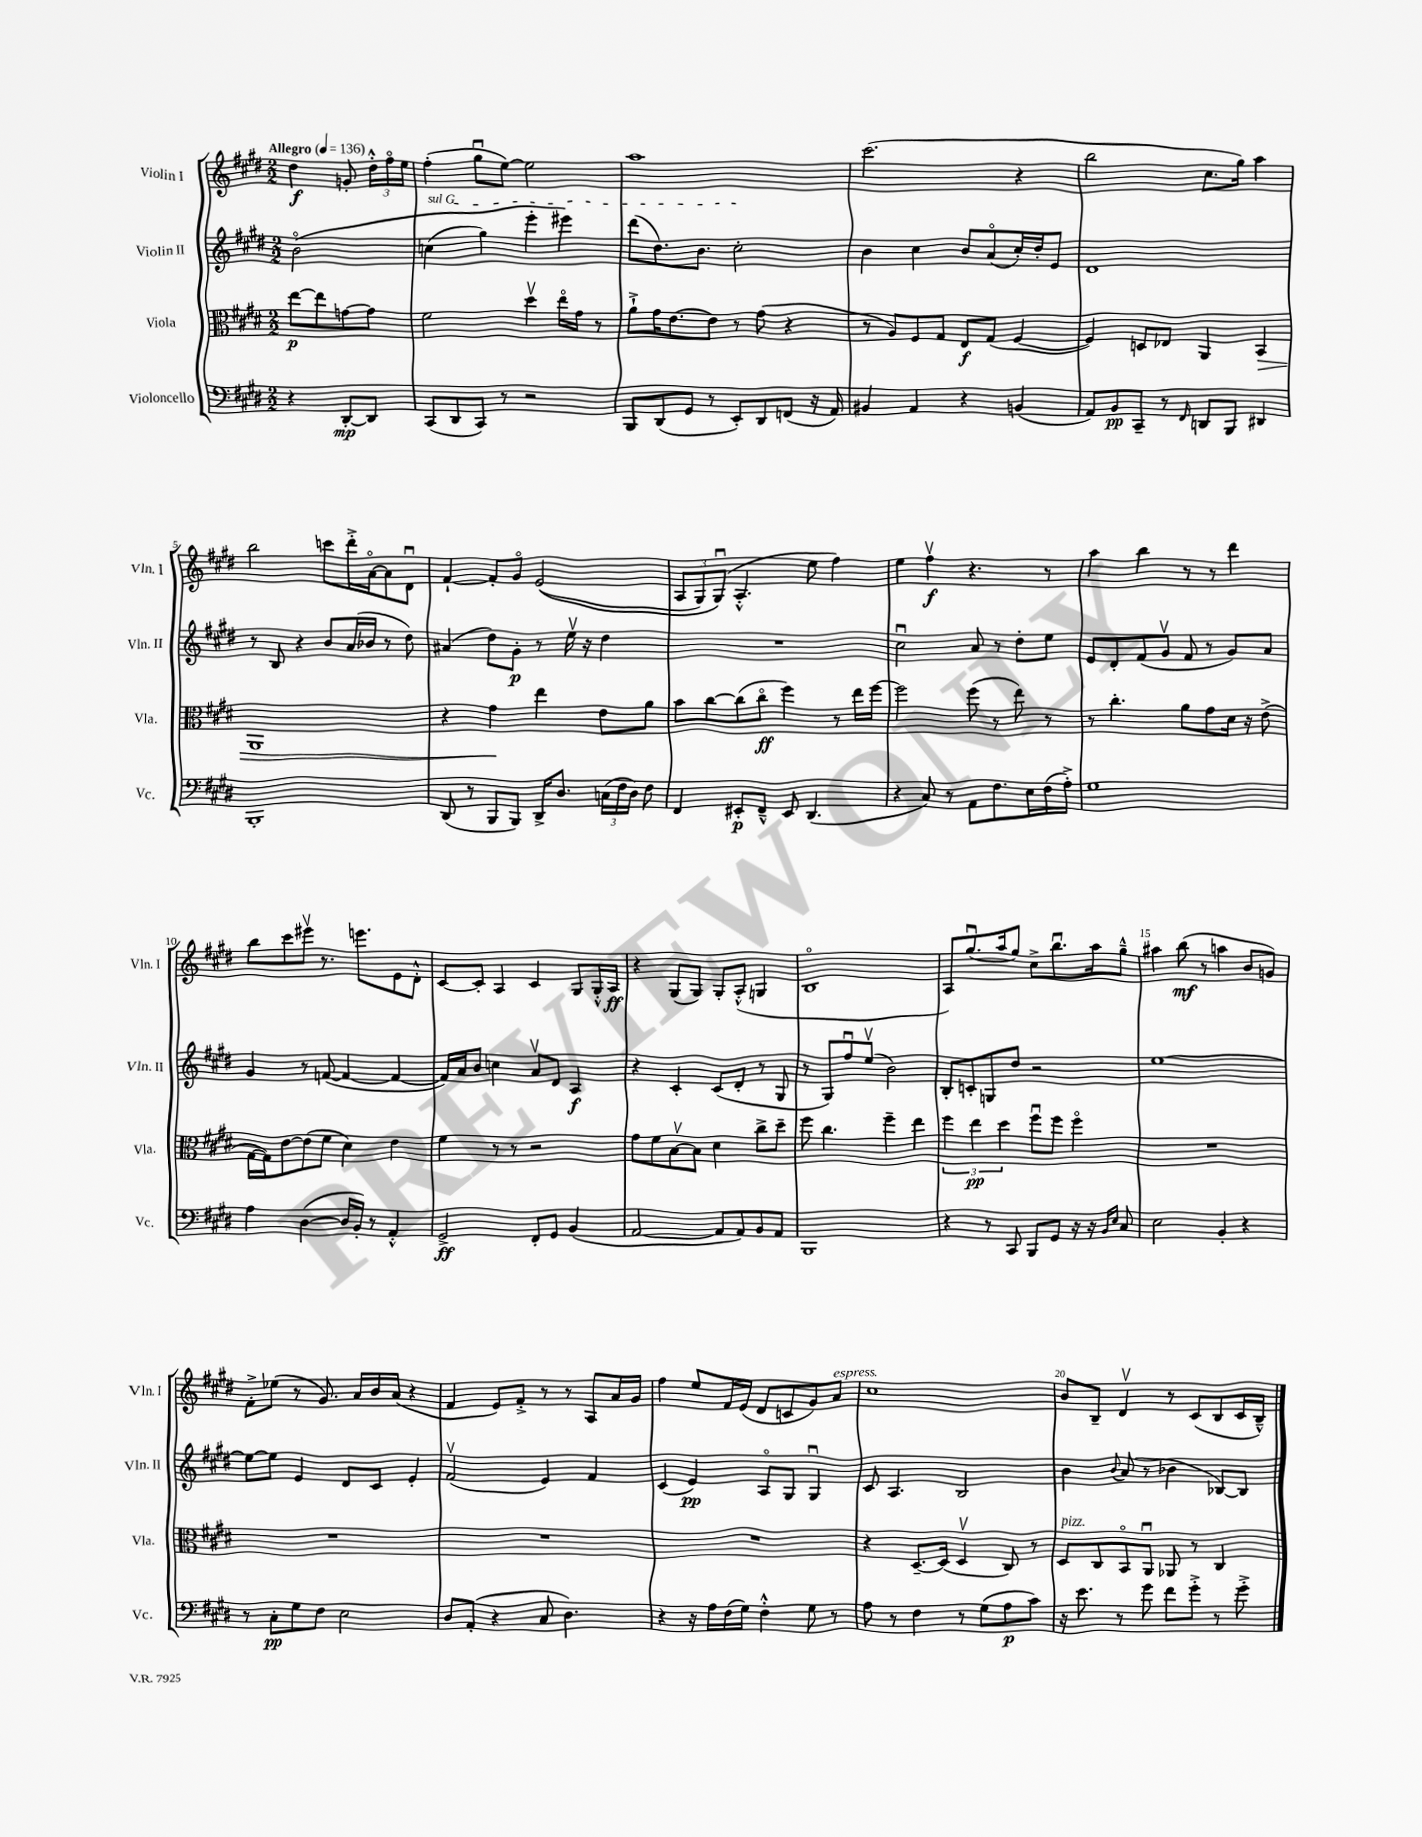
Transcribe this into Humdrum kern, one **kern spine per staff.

**kern	**dynam	**kern	**dynam	**kern	**dynam	**kern	**dynam
*part4	*part4	*part3	*part3	*part2	*part2	*part1	*part1
*staff4	*staff4	*staff3	*staff3	*staff2	*staff2	*staff1	*staff1
*I"Violoncello	*	*I"Viola	*	*I"Violin II	*	*I"Violin I	*
*I'Vc.	*	*I'Vla.	*	*I'Vln. II	*	*I'Vln. I	*
*clefF4	*	*clefC3	*	*clefG2	*	*clefG2	*
*k[f#c#g#d#]	*	*k[f#c#g#d#]	*	*k[f#c#g#d#]	*	*k[f#c#g#d#]	*
*M2/2	*	*M2/2	*	*M2/2	*	*M2/2	*
*MM136	*	*MM136	*	*MM136	*	*MM136	*
=	=	=	=	=	=	=	=
!	!	!	!	!	!	!LO:TX:a:B:t=Allegro	!
4r	.	[8ee\L	p	(2b\	.	4dd#\	f
.	.	8ee\]	.	.	.	.	.
[8DD#'/L	mp	[8gn\	.	.	.	8gn'/	.
8DD#/J]	.	8g\J]	.	.	.	24dd#'^^\LL	.
.	.	.	.	.	.	24ff#\	.
.	.	.	.	.	.	24ee\JJ	.
=1	=1	=1	=1	=1	=1	=1	=1
!	!	!	!	!LO:TX:a:i:t=sul G	!	!	!
(8CC#/L	.	2f#\	.	(4ccn\	.	(4ff#'\	.
8DD#/	.	.	.	.	.	.	.
8CC#/J)	.	.	.	4gg#\)	.	8gg#u\L	.
8r	.	.	.	.	.	[8ee\J)	.
2r	.	4dd#v\	.	4eee'\	.	2ee\]	.
.	.	16ee\LL	.	4eee#X\)	.	.	.
.	.	16g#\JJ	.	.	.	.	.
.	.	8r	.	.	.	.	.
=2	=2	=2	=2	=2	=2	=2	=2
8BBB/L	.	8a`^\L	.	(8ddd#\L	.	1aa	.
(8DD#/	.	16g#\K	.	8.dd#\)	.	.	.
.	.	[8.e\	.	.	.	.	.
8GG#/J	.	.	.	.	.	.	.
.	.	.	.	8.b\J	.	.	.
8r	.	8e\J]	.	.	.	.	.
8EE'/L)	.	8r	.	2cc#'\	.	.	.
8DD#/	.	(8g#\	.	.	.	.	.
(8FFn/J	.	4r	.	.	.	.	.
16r	.	.	.	.	.	.	.
16AA/)	.	.	.	.	.	.	.
=3	=3	=3	=3	=3	=3	=3	=3
4BB#X/	.	8r	.	4b\	.	(2.ccc#\	.
.	.	8A/L)	.	.	.	.	.
4AA/	.	8F#/	.	4cc#\	.	.	.
.	.	8G#/J	.	.	.	.	.
4r	.	8E/L	f	8b/L	.	.	.
.	.	(8G#/J	.	(8a/	.	.	.
(4BBn/	.	[4F#/	.	16cc#'/L)	.	4r	.
.	.	.	.	16dd#'/J	.	.	.
.	.	.	.	8e/J	.	.	.
=4	=4	=4	=4	=4	=4	=4	=4
8AA/L)	.	4F#/])	.	1d#	.	2bb\	.
8BB/	pp	.	.	.	.	.	.
8CC#~/J	.	8Dn/L	.	.	.	.	.
8r	.	8E-X/J	.	.	.	.	.
16qqFF#/	.	.	.	.	.	.	.
8DDn/L	.	4AA/	.	.	.	8.cc#\L	.
8BBB/J	.	.	.	.	.	.	.
.	.	.	.	.	.	16gg#\Jk)	.
!	!	!	!LO:HP:b	!	!	!	!
4DD#X/	.	4BB/	>	.	.	4aa\	.
!!LO:LB:g=z
=5	=5	=5	=5	=5	=5	=5	=5
1BBB'	.	1AA	.	8r	.	2bb\	.
.	.	.	.	8B/	.	.	.
.	.	.	.	4r	.	.	.
.	.	.	.	8b/L	.	8cccn\L	.
.	.	.	.	(16a/L	.	16ddd#'^\L	.
.	.	.	.	16b-X/JJ	.	[16a\J	.
.	.	.	.	8r	.	8a\]	.
.	.	.	.	8dd#\)	.	8d#u\J	.
=6	=6	=6	=6	=6	=6	=6	=6
(8DD#/	.	4r	.	(4a#X/	.	[4f#`/	.
8r	.	.	.	.	.	.	.
8BBB/L	.	4g#\	.	8dd#\L)	.	8f#'/L]	.
8BBB/J)	.	.	.	8g#'\J	p	8g#/J	.
16DD#^/KL	.	4ee\	]	8r	.	((2e/	.
8.D#/J	.	.	.	.	.	.	.
.	.	.	.	16eev\	.	.	.
.	.	.	.	16r	.	.	.
(24Cn\LL	.	8e\L	.	4dd#\	.	.	.
24F#\	.	.	.	.	.	.	.
24D#\JJ)	.	.	.	.	.	.	.
8F#\	.	8a\J	.	.	.	.	.
=7	=7	=7	=7	=7	=7	=7	=7
4FF#/	.	8b\L	.	1r	.	12A/L	.
.	.	.	.	.	.	12G#/)	.
.	.	[8cc#\	.	.	.	.	.
.	.	.	.	.	.	(12G#u/J)	.
8EE#X'/L	p	(8cc#\]	.	.	.	4.A'^^/	.
8FF#~^^/J	.	8cc#\J	ff	.	.	.	.
8EE#/	.	4ff#\)	.	.	.	.	.
(4.DD#/	.	.	.	.	.	8ee\	.
.	.	8r	.	.	.	4ff#\)	.
.	.	16ee\LL	.	.	.	.	.
.	.	[16ff#\JJ	.	.	.	.	.
=8	=8	=8	=8	=8	=8	=8	=8
4r	.	2ff#\]	.	2cc#u\	.	4ee\	.
8C#/)	.	.	.	.	.	4ff#v\	f
8r	.	.	.	.	.	.	.
8AA\L	.	(8ff#\	.	8a/	.	4.r	.
8.F#\	.	8r	.	8r	.	.	.
.	.	8ee\)	.	8dd#'\L	.	.	.
16E\L	.	.	.	.	.	.	.
(16F#\	.	8r	.	8ee\J	.	8r	.
16A'^\JJ)	.	.	.	.	.	.	.
=9	=9	=9	=9	=9	=9	=9	=9
1G#	.	8r	.	8e/L	.	4aa\	.
.	.	4.cc#'\	.	8d#'/	.	.	.
.	.	.	.	(8f#/	.	4bb\	.
.	.	.	.	8g#v/J	.	.	.
.	.	8a\L	.	8f#/	.	8r	.
.	.	8g#\	.	8r	.	8r	.
.	.	16d#\Jk	.	8g#/L)	.	4ddd#\	.
.	.	16r	.	.	.	.	.
.	.	(8e^\	.	8a/J	.	.	.
!!LO:LB:g=z
=10	=10	=10	=10	=10	=10	=10	=10
4A\	.	[16G#\LL	.	4g#/	.	8bb\L	.
.	.	16G#\J])	.	.	.	.	.
.	.	[8e\	.	.	.	8ccc#\	.
([4D#\	.	(8e\]	.	8r	.	8eee#Xv\J	.
.	.	8f#\J	.	([8fn/	.	8.r	.
16D#/LL]	.	4d#\)	.	4f/_	.	.	.
16BB'/JJ)	.	.	.	.	.	8.eeen\L	.
8r	.	.	.	.	.	.	.
4AA'^^/	.	4e\	.	4f/_	.	8e\	.
.	.	.	.	.	.	8d#'^^\J	.
=11	=11	=11	=11	=11	=11	=11	=11
2GG#^/	ff	4f#\	.	16f/LL])	.	[8c#/L	.
.	.	.	.	16a/J	.	.	.
.	.	.	.	8b/J	.	8c#'/J]	.
.	.	8r	.	4ccn\	.	4A/	.
.	.	8r	.	.	.	.	.
8FF#'/L	.	2r	.	8av/L	.	4c#/	.
8GG#/J	.	.	.	8d#/J	.	.	.
(4BB/	.	.	.	4A/	f	8G#/L	.
.	.	.	.	.	.	16G#'^^/L	.
.	.	.	.	.	.	16A/JJ	ff
=12	=12	=12	=12	=12	=12	=12	=12
[2AA/	.	8g#\L	.	4r	.	4r	.
.	.	8f#\	.	.	.	.	.
.	.	[8Bv\	.	4c#'/	.	(8G#/L	.
.	.	8B\J]	.	.	.	8G#/J)	.
8AA/L]	.	4d#\	.	(8c#/L	.	8G#'/L	.
8AA/)	.	.	.	8d#'/J	.	(8A'^^/J	.
8BB/	.	8cc#^\L	.	8r	.	4Gn/	.
8AA/J	.	8dd#~\J	.	8G#/	.	.	.
=13	=13	=13	=13	=13	=13	=13	=13
1BBB	.	8ff#\	.	8r	.	1B	.
.	.	4.cc#\	.	8G#/L)	.	.	.
.	.	.	.	8ff#u/	.	.	.
.	.	.	.	(8eev/J	.	.	.
.	.	4ff#~\	.	2b\)	.	.	.
.	.	4ee\	.	.	.	.	.
=14	=14	=14	=14	=14	=14	=14	=14
4r	.	6ff#\	.	8B'/L	.	8A/L)	.
.	.	.	.	8cn'/	.	(8.gg#u/	.
.	.	6ee\	pp	.	.	.	.
8r	.	.	.	8Gn/	.	.	.
.	.	.	.	.	.	16aa/k	.
.	.	6dd#\	.	.	.	.	.
8CC#/	.	.	.	8dd#/J	.	8gg#/J)	.
8BBB/L	.	8ff#u\L	.	2r	.	8cc#^\L	.
8GG#/J	.	8ff#\J	.	.	.	8.bbu\	.
16r	.	4ff#\	.	.	.	.	.
16r	.	.	.	.	.	16aa\k	.
16qqBB/LL	.	.	.	.	.	.	.
16qqE/JJ	.	.	.	.	.	.	.
8C#/	.	.	.	.	.	8gg#~^^\J	.
=15	=15	=15	=15	=15	=15	=15	=15
2E\	.	1r	.	[1ee	.	4aa#X\	.
.	.	.	.	.	.	(8bb\	mf
.	.	.	.	.	.	8r	.
4BB'/	.	.	.	.	.	4aan\	.
4r	.	.	.	.	.	8b/L	.
.	.	.	.	.	.	8gn/J)	.
!!LO:LB:g=z
=16	=16	=16	=16	=16	=16	=16	=16
8r	.	1r	.	8ee\L_	.	8f#'^\L	.
8C#'\L	pp	.	.	8ee\J]	.	(8ee-X\J	.
8G#\	.	.	.	4e/	.	8r	.
8F#\J	.	.	.	.	.	8.g#/)	.
2E\	.	.	.	8d#/L	.	.	.
.	.	.	.	.	.	16a/LL	.
.	.	.	.	8c#/J	.	16b/	.
.	.	.	.	.	.	(16a/JJ	.
.	.	.	.	4e'/	.	4r	.
=17	=17	=17	=17	=17	=17	=17	=17
8D#/L	.	1r	.	(2f#v/	.	4f#/	.
(8AA'/J	.	.	.	.	.	.	.
4r	.	.	.	.	.	8e/L)	.
.	.	.	.	.	.	8f#'^/J	.
8C#/	.	.	.	4e/)	.	8r	.
4.D#\)	.	.	.	.	.	8r	.
.	.	.	.	4f#/	.	8A/L	.
.	.	.	.	.	.	16a/L	.
.	.	.	.	.	.	16g#/JJ	.
=18	=18	=18	=18	=18	=18	=18	=18
4r	.	1r	.	(4c#/	.	4ff#\	.
16r	.	.	.	4e/)	pp	8ee/L	.
16A\LL	.	.	.	.	.	.	.
(16F#\	.	.	.	.	.	16f#/L	.
16G#\JJ)	.	.	.	.	.	(16e/JJ	.
4F#'^^\	.	.	.	8A/L	.	8d#/L	.
.	.	.	.	8G#/J	.	8cn/	.
8G#\	.	.	.	4G#u/	.	8g#/)	.
!	!	!	!	!	!	!LO:TX:a:i:t=espress.	!
8r	.	.	.	.	.	8a/J	.
=19	=19	=19	=19	=19	=19	=19	=19
8A\	.	4r	.	8c#/	.	1cc#	.
8r	.	.	.	4.A/	.	.	.
4F#\	.	[8.D#~/L	.	.	.	.	.
.	.	(16D#/Jk]	.	.	.	.	.
8r	.	4D#v/	.	2B/	.	.	.
(8G#\L	.	.	.	.	.	.	.
8A\	p	8C#/)	.	.	.	.	.
8c#\J)	.	8r	.	.	.	.	.
=20	=20	=20	=20	=20	=20	=20	=20
!	!	!LO:TX:a:i:t=pizz.	!	!	!	!	!
16r	.	8D#/L	.	4b\	.	8b/L	.
8.e\	.	.	.	.	.	.	.
.	.	8C#/	.	.	.	8B~/J	.
.	.	.	.	8qqb/	.	.	.
8r	.	8BB/	.	(8a/	.	4d#v/	.
8g#\	.	8AAu/J	.	8r	.	.	.
8f#\L	.	8AA-X/	.	4b-X\	.	8r	.
8g#'^\J	.	8r	.	.	.	(8c#/L	.
8r	.	4C#/	.	[8B-X/L)	.	8B/	.
8g#'^\	.	.	.	8B-/J]	.	16c#/L	.
.	.	.	.	.	.	16B~^^/JJ)	.
==	==	==	==	==	==	==	==
*-	*-	*-	*-	*-	*-	*-	*-
